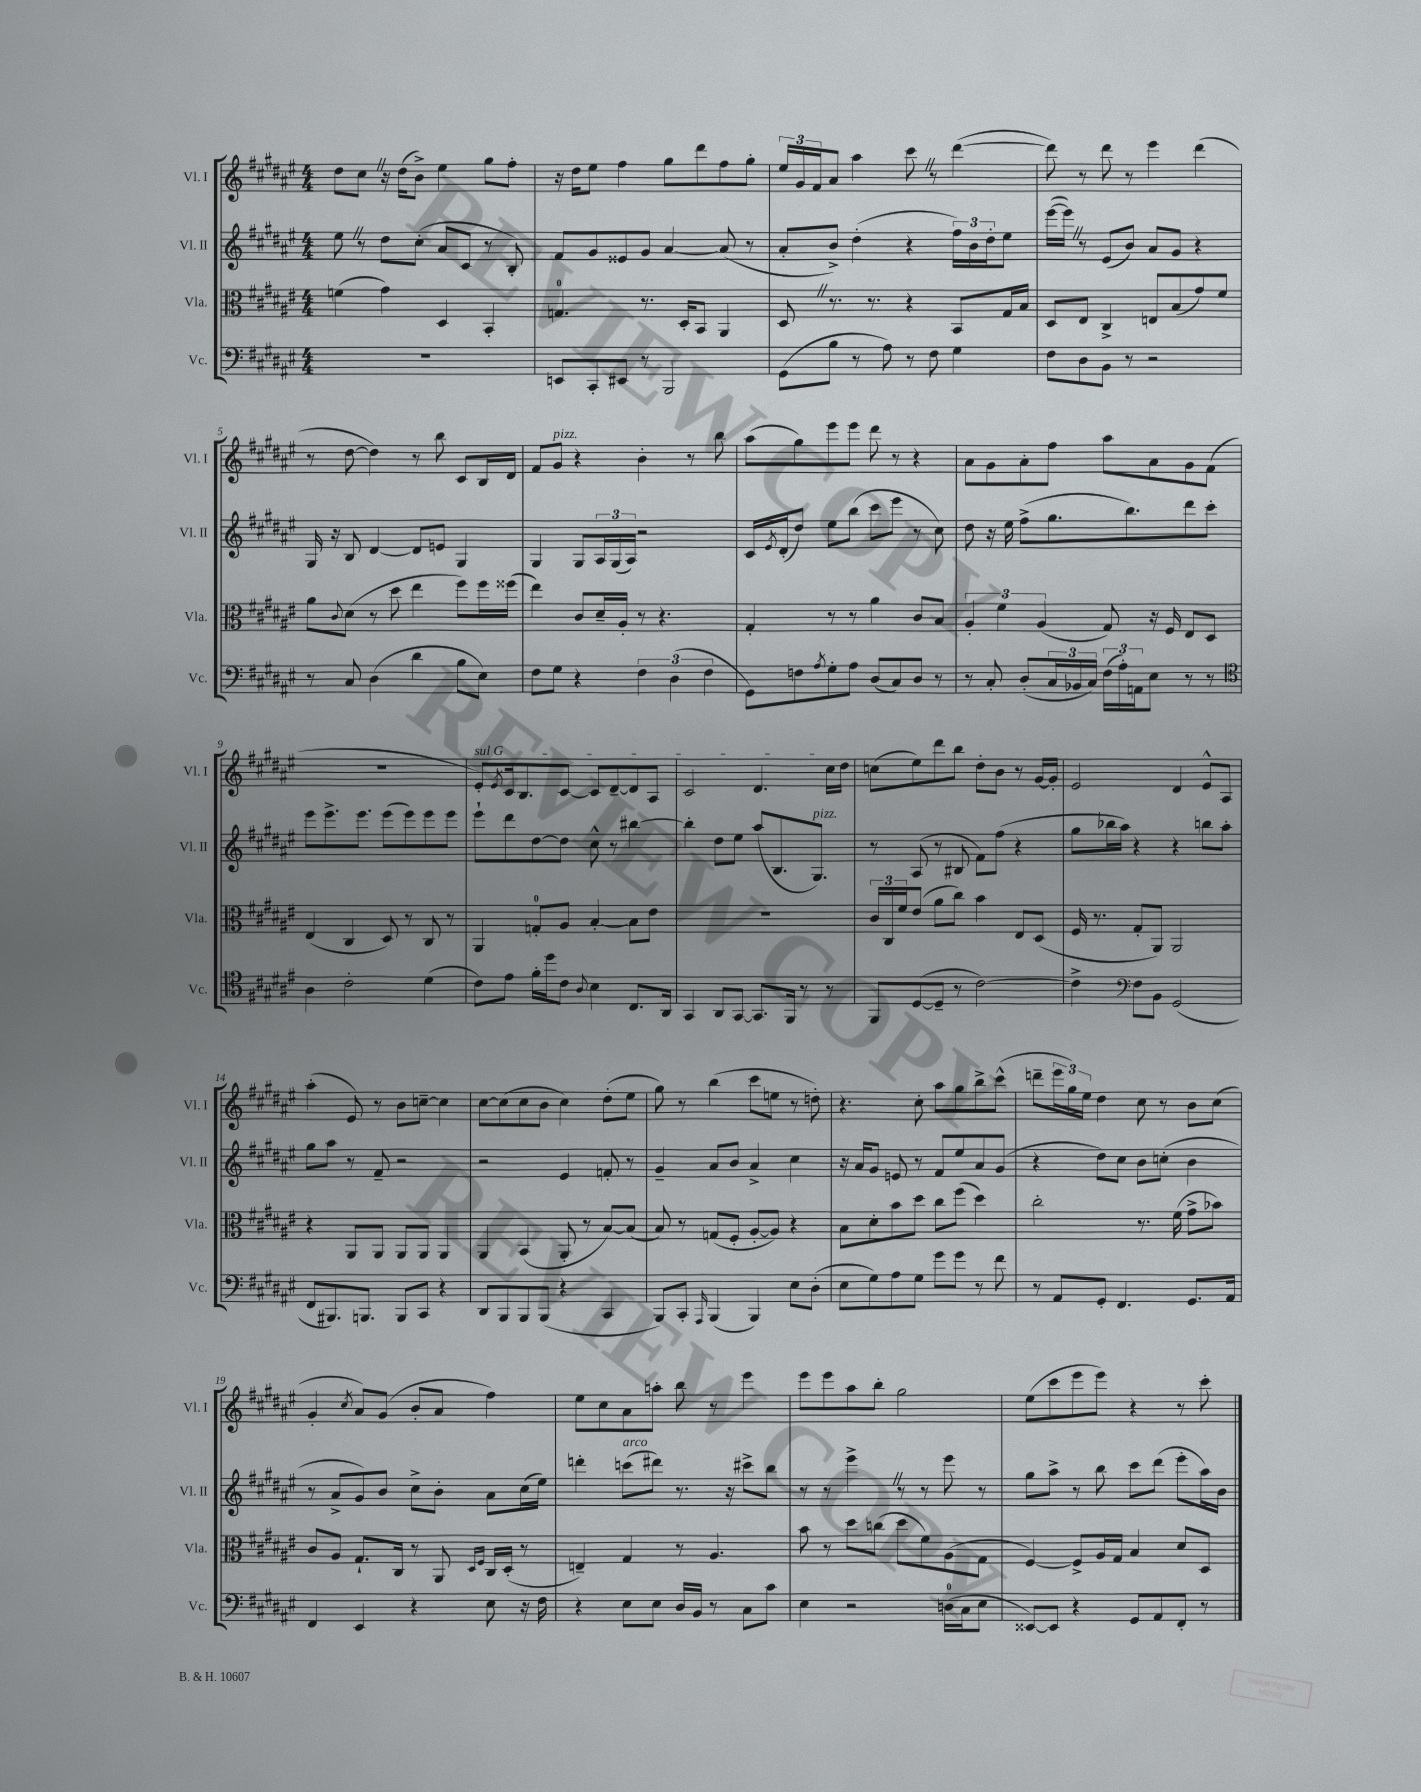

**kern	**kern	**kern	**kern
*staff4	*staff3	*staff2	*staff1
*clefF4	*clefC3	*clefG2	*clefG2
*k[f#c#g#d#a#e#]	*k[f#c#g#d#a#e#]	*k[f#c#g#d#a#e#]	*k[f#c#g#d#a#e#]
*M4/4	*M4/4	*M4/4	*M4/4
1r	(4f	8ee#	8dd#
.	.	8r	8cc#
.	4g#)	8dd#	16r
.	.	.	(16dd#
.	.	(8cc#'	8b^)
.	4D#	8a#	4ee#
.	.	8c#	.
.	4BB'	8r	8gg#
.	.	8B')	8ff#'
=	=	=	=
8EE	4.G	8f#	16r
.	.	.	16dd#
8CC#'	.	8g#	8ee#
8EE#	.	8e##	4ff#
8r	8.r	8g#	.
2BBB	.	[4a#	8gg#
.	16D#'	.	.
.	8BB	.	8ddd#
.	4AA#	(8a#]	8ff#
.	.	8r	8gg#'
=	=	=	=
(8GG#	8D#	8a#'	24ee#
.	.	.	24g#
.	.	.	24f#
8B	8.r	8b^)	8a#
8r	.	(4dd#'	4aa#
.	8.r	.	.
8A#)	.	.	.
8r	4r	4r	8ccc#
8F#	.	.	8r
4G#	8BB	24ff#)	([4ddd#
.	.	24b	.
.	.	24dd#'	.
.	16G#	8ee#	.
.	16B	.	.
=	=	=	=
8F#	8D#	([16eee#	8ddd#])
.	.	16eee#])	.
8D#	8E#	8r	8r
8BB	4C#^	(8e#	8ddd#
8r	.	8b)	8r
2r	8E	8a#	4eee#
.	(8B	8g#	.
.	8g#)	4r	(4ddd#
.	8f#	.	.
=	=	=	=
8r	8a#	16G#	8r
.	.	16r	.
.	8qqc#	.	.
8C#	(8d#	8B	[8dd#
(4D#	8r	[4d#	4dd#])
.	8dd#	.	.
4d#	4ee#	8d#]	8r
.	.	8e	8bb
8B	8ff#)	4G#	8c#
8E#)	16ff#	.	16B
.	(16ff##	.	16d#
=	=	=	=
8F#	4ee#)	4G#	8f#
8G#	.	.	8g#
4r	8c#	8G#	4r
.	16d#~	24A#	.
.	.	(24G#	.
.	16A#'	.	.
.	.	24A#)	.
6F#	8r	2r	4b'
.	4.r	.	.
(6D#	.	.	.
.	.	.	8r
6F#	.	.	.
.	.	.	8bb
=	=	=	=
8GG#)	4G#'	16c#	(8aa#
.	.	8qe#	.
.	.	(16d#'	.
8F	.	8dd#)	8gg#)
8qA#	.	.	.
8G#'	8r	8ee#	8eee#
8A#	8r	(8bb	8eee#
(8D#	4a#	8ccc#	8ddd#
8C#)	.	8eee#	8r
8D#	8c#	8r	4r
8r	8B	8cc#)	.
=	=	=	=
8r	6A#'	8dd#	8a#
8C#'	.	16r	8g#
.	6f#	.	.
.	.	16ee#	.
(8D#'	.	(8ff#^	8a#'
.	(6A#	.	.
24C#	.	8.gg#	8ff#
24BB-	.	.	.
24C#)	.	.	.
(24F#	8G#)	.	8aa#
24A#')	.	.	.
.	.	8.bb)	.
24AA	.	.	.
8E#	16r	.	8a#
.	16F#	.	.
8r	8E#	8ddd#	8g#
8r	8D#	8ccc#'	(8f#
=	=	=	=
*clefC4	*	*	*
4A#	(4E#	8eee#	1r
.	.	8.eee#^	.
2c#'	4C#	.	.
.	.	8.eee#	.
.	8D#)	(8eee#	.
.	8r	8eee#)	.
(4d#	8C#	8eee#	.
.	8r	8eee#	.
=	=	=	=
8c#)	4AA#	8eee#`	8e#')
.	.	.	8qe#
8e#	.	8ddd#	16c#
.	.	.	8.B
16f#'	8G'	[8dd#	.
16dd#	.	.	.
8c#	8A#	8dd#]	[8c#
8qqA#	.	.	.
4B	[4B'	8cc#^^	8c#]
.	.	8r	[8d#~
8.C#	8B]	[4bb#	8d#]
.	8e#	.	8A#
16AA#	.	.	.
=	=	=	=
4GG#	1r	4bb#']	2c#
8AA#	.	8dd#	.
[8GG#	.	8ee#	.
8.GG#]	.	(8aa#	4.d#
.	.	8.B	.
16FF#	.	.	.
8r	.	.	.
.	.	8.G#)	.
8r	.	.	16cc#
.	.	.	16dd#
=	=	=	=
8FF#	24c#	8r	(8cc
.	24C#	.	.
.	24f#	.	.
([8D#	(8e#	(8A#	8ee#)
8D#~]	8a#	8r	8ddd#
8r	8cc#)	8B#	8bb
[2c#)	4b	8f#)	8dd#'
.	.	(8ff#	8b
.	8E#	4r	8r
.	(8D#	.	[16g#
.	.	.	16g#']
=	=	=	=
4c#^]	16F#	8gg#	2e#
.	8.r	.	.
.	.	16bb-	.
.	.	16aa#)	.
*clefF4	*	*	*
8F#	8G#'	4r	.
8BB	8AA#)	.	.
(2GG#	2AA#	4r	4d#
.	.	8bb	8e#^^
.	.	8aa#'	8A#
=	=	=	=
8FF#	4r	8gg#	(4aa#'
8.BBB#)	.	8aa#	.
.	8AA#	8r	8e#)
8.BBB	.	.	.
.	8AA#	8f#~	8r
8BBB	8AA#	2r	8b
8CC#	8AA#	.	[8cc~
4r	4AA#	.	4cc]
=	=	=	=
8DD#	4AA#	2r	[8cc#
8BBB	.	.	(8cc#]
8BBB	(4BB	.	8cc#
(8BBB	.	.	8b
4r	8AA#'	4e#	4cc#)
.	8r	.	.
4CC#	[8B)	8f'	(8dd#'
.	(8B]	8r	8ee#
=	=	=	=
8BBB)	8B)	4g#~	8gg#)
8CC#'	8r	.	8r
16qqAAA#	.	.	.
(4BBB	(8G	8a#	(4bb
.	8F#'	8b	.
4BBB)	[8A#'	4a#^	8ccc#
.	8A#])	.	8ee
8E#	4r	4cc#	8r
(8D#'	.	.	8dd')
=	=	=	=
8E#	8B	16r	4.r
.	.	16a#	.
8G#)	8d#'	8g#	.
8A#	8b	8e	.
8G#	8dd#	8r	8cc#'
8g#	8cc#	8f#	8aa#
8g#	(8ff#	8ee#	8gg#
8r	4dd#)	8a#	8bb^
8f#	.	(8g#	(8ccc#^^
=	=	=	=
8r	2cc#'	4r	8ddd~
8AA#	.	.	24eee#
.	.	.	24gg#)
.	.	.	24ee#
8GG#'	.	8dd#)	4dd#
4.FF#	.	8cc#	.
.	8.r	8b	8cc#
.	.	(8cc'	8r
.	(16f#	.	.
8.GG#	8g#^	4b	8b
.	8b-)	.	(8cc#
16AA#	.	.	.
=	=	=	=
4FF#	8c#	8r	4g#'
.	8A#	8a#^	.
.	.	.	8qcc#
4EE#	8.G#`	8g#)	8a#)
.	.	8b	(8g#
.	16C#	.	.
4r	8r	8cc#^	8b'
.	8AA#	8b'	8a#
.	16qqD#	.	.
.	16qqF#	.	.
8E#	16C#	8a#	4ff#)
.	(16D#'	.	.
16r	8r	(16cc#	.
16F#	.	16ee#)	.
=	=	=	=
4r	4E~)	4ddd'	8ee#
.	.	.	8cc#
8E#	4G#	(8ccc	8a#
8E#	.	8ddd#)	8aa'
16D#	8r	8.r	8bb
16BB	.	.	.
8r	4.A#	.	8r
.	.	16r	.
8C#	.	8ccc#^	4eee#
8c#	.	8bb	.
=	=	=	=
4E#	8b	8r	8eee#
.	8r	8r	8eee#
2r	8dd#	4eee#^	8aa#
.	(8cc	.	8bb'
.	8dd#	8r	2gg#
.	8f#)	8r	.
(16D	(8A#	8eee#	.
16C#	.	.	.
8E#	8G#	8r	.
=	=	=	=
[8EE##)	[4F#)	8gg#	(8ee#
8EE##]	.	8aa#^	8ccc#
4r	8F#^]	8r	8eee#
.	16A#	8bb	8eee#)
.	16G#	.	.
8GG#	4B	8ccc#	4r
8AA#	.	(8ddd#	.
8FF#'	8d#	8eee#'	8r
8r	8D#	16aa#)	8ccc#'
.	.	16b	.
==	==	==	==
*-	*-	*-	*-
